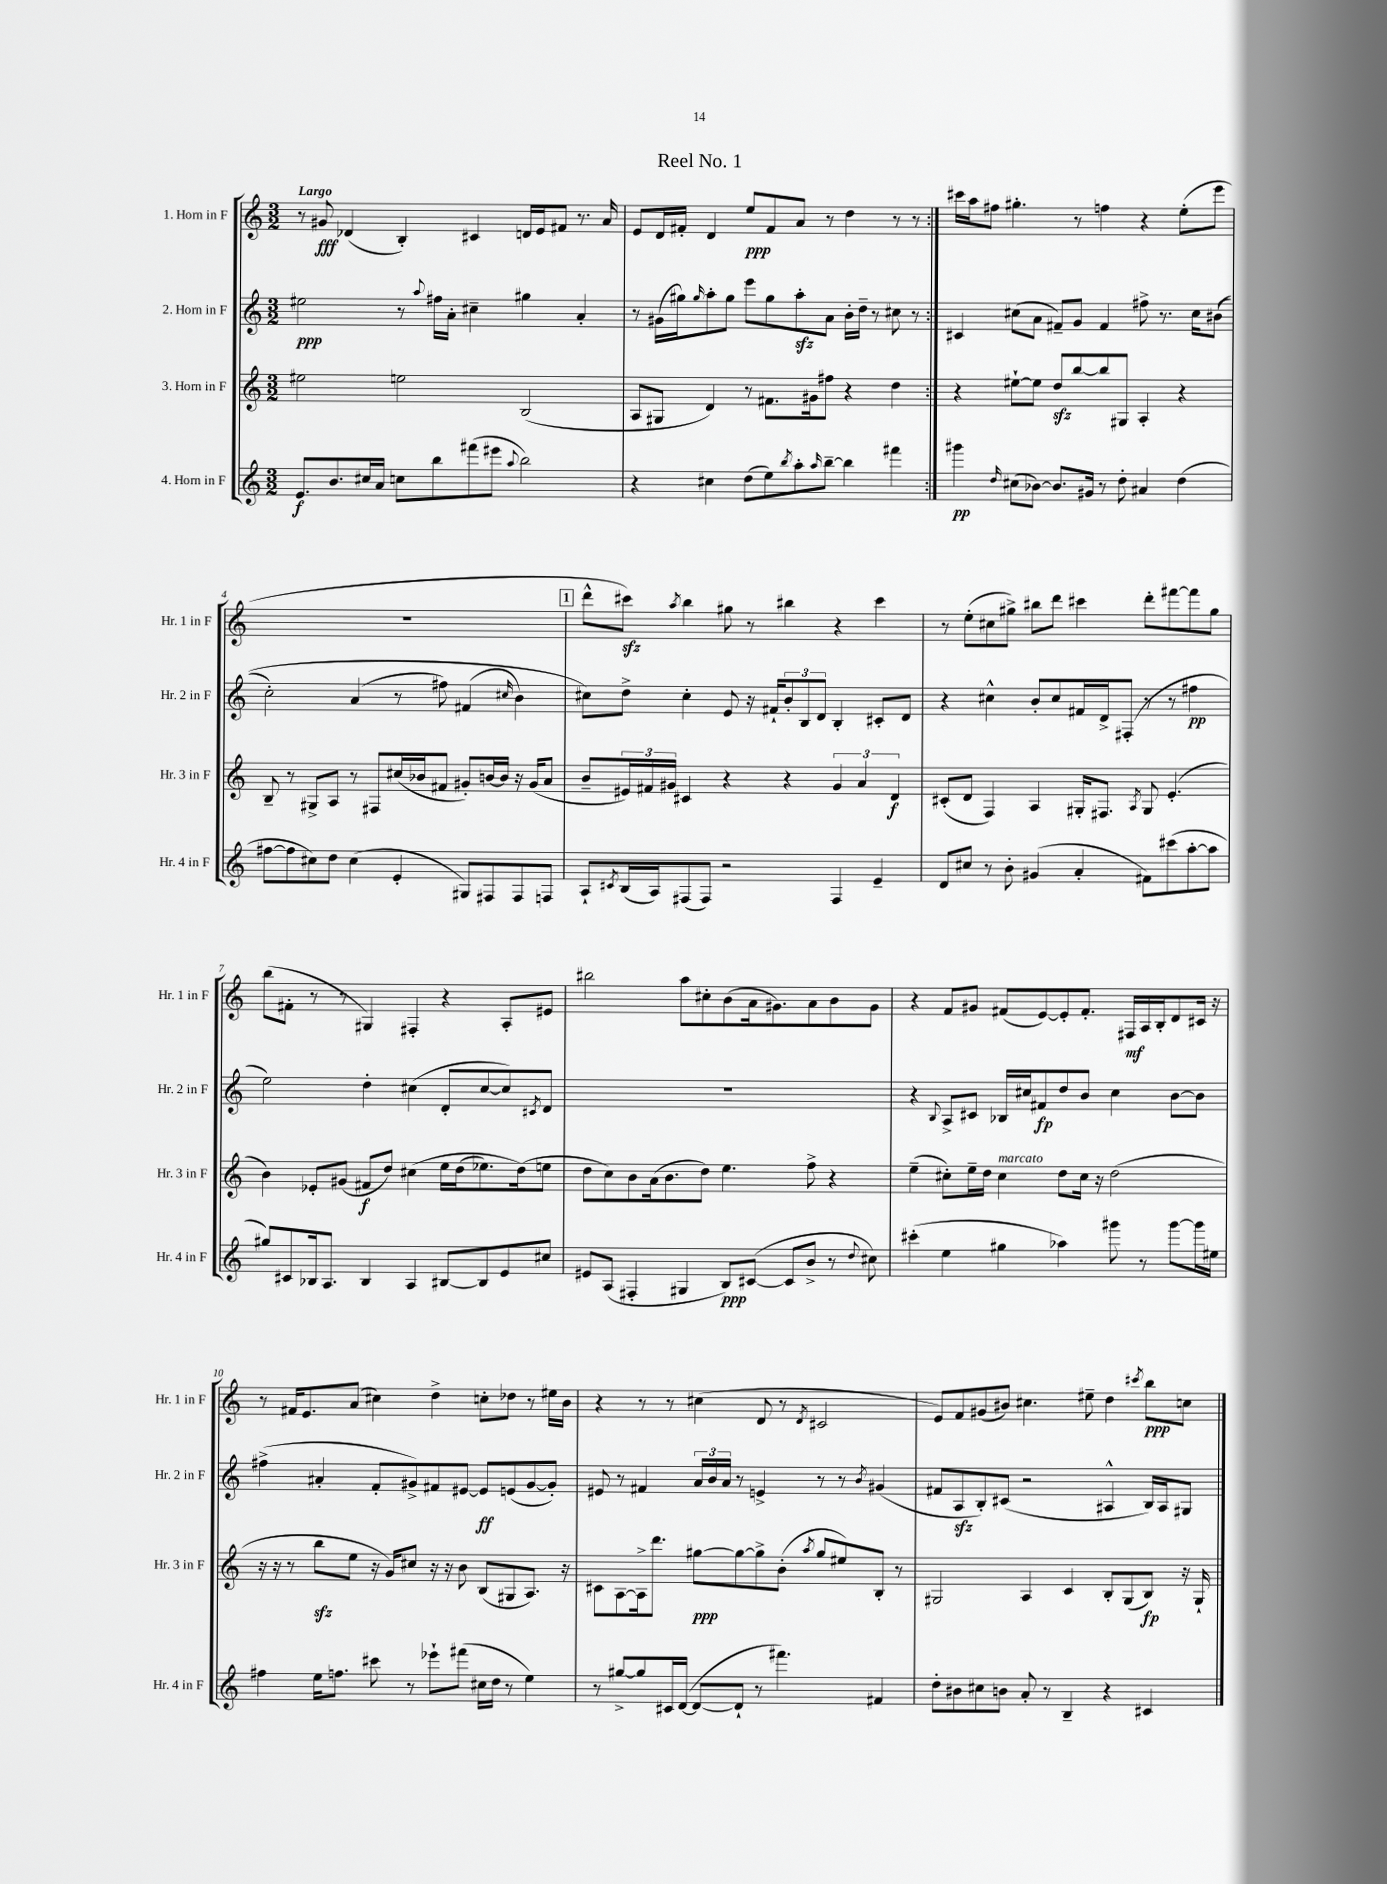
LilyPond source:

\header { title = "Reel No. 1" }
<<
\new StaffGroup <<
\new Staff = "s0" \with { instrumentName = "1. Horn in F" shortInstrumentName = "Hr. 1 in F" } {
    \clef treble \key c \major \numericTimeSignature \time 3/2 \tempo "Largo"
    \repeat volta 2 { r8 gis'8\fff des'4( b4-.) cis'4 d'16 e'16 fis'8 r8. a'16 |
    e'8 d'16 fis'16-. d'4 e''8\ppp fis'8 a'8 r8 d''4 r8 r8 | }
    cis'''16 a''16 fis''8 gis''4.-. r8 f''4 r4 e''8-.( e'''8 |
    R1. |
    \mark \markup { \box "1" } d'''8-^ cis'''8\sfz) \acciaccatura { a''8 } b''4 gis''8 r8 bis''4 r4 cis'''4 |
    r8 e''8-.( cis''8 gis''8->) bis''8 d'''8 cis'''4 d'''8-. fis'''8~ fis'''8 gis''8 |
    b''8( fis'8-. r8 r8 gis4) fis4-. r4 a8-. eis'8 |
    bis''2 a''8 cis''8-. b'8( a'16 gis'8.) a'8 b'8 gis'8 |
    r4 f'8 gis'8 fis'8( e'8~) e'8-. fis'8.-. fis16\mf a16 b16-. d'8 cis'16 r16 |
    r8 fis'16 e'8. a'8( cis''4) d''4-> c''8-. des''8 r8 eis''16 b'16 |
    r4 r8 r8 cis''4( d'8 r8 \acciaccatura { d'8 } cis'2 |
    e'8) f'8 gis'8( bis'8) cis''4. eis''8-- d''4 \acciaccatura { cis'''8 } b''8\ppp c''8 \bar "|." |
}
\new Staff = "s1" \with { instrumentName = "2. Horn in F" shortInstrumentName = "Hr. 2 in F" } {
    \clef treble \key c \major \numericTimeSignature \time 3/2
    \repeat volta 2 { eis''2\ppp r8 \appoggiatura { a''8 } fis''16 a'16-. cis''4-- gis''4 a'4-. |
    r8 gis'16( gis''16) \grace { gis''16 } a''8-. gis''8 e'''8 gis''8 a''8-.\sfz a'8 b'16-. d''16-- r8 cis''8 r8 | }
    cis'4 cis''8( a'8 fis'8--) g'8 fis'4 fis''8-> r8. cis''16 bis'8(\( |
    c''2-.) a'4( r8 fis''8) fis'4( \grace { cis''16 } b'4) |
    \mark \markup { \box "1" } cis''8\) d''8-> cis''4-. e'8 r16 fis'16-! \tuplet 3/2 { b'8-. b8 d'8 } b4-. cis'8-. d'8 |
    r4 cis''4-^ b'8-. cis''8 fis'16 d'16-> fis8-.( r8 r8 fis''4\pp |
    e''2) d''4-. cis''4( d'8-. cis''8~ cis''8) \acciaccatura { cis'8 } d'8 |
    R1. |
    r4 \appoggiatura { b8 } a8-> cis'8 bes16 cis''16 fis'8\fp d''8 b'8 cis''4 b'8~ b'8 |
    fis''4->( ais'4-. f'8-. gis'8->) fis'8 eis'8~ eis'8\ff e'8( gis'8~ gis'8-.) |
    eis'8 r8 fis'4 \tuplet 3/2 { a'16 b'16 a'16 } r8 e'4-> r8 r8 \acciaccatura { b'8 } gis'4( |
    fis'8 a8\sfz b8-.) cis'8( r2 ais4-^ b16) ais16 gis8 \bar "|." |
}
\new Staff = "s2" \with { instrumentName = "3. Horn in F" shortInstrumentName = "Hr. 3 in F" } {
    \clef treble \key c \major \numericTimeSignature \time 3/2
    \repeat volta 2 { eis''2 e''2 b2( |
    a8 gis8 d'4) r8 fis'8. gis'16 fis''8 r4 d''4 | }
    r4 eis''8~-! eis''8 d''8\sfz b''8~ b''8 gis8 a4-. r4 |
    b8-- r8 gis8-> a8 r8 fis8 cis''16( bes'16 fis'8 gis'8-.) b'16~ b'16 r16 gis'16( a'8 |
    \mark \markup { \box "1" } b'8-- \tuplet 3/2 { eis'16) fis'16 gis'16 } cis'4 r4 r4 \tuplet 3/2 { gis'4 a'4 d'4\f } |
    cis'8-.( d'8 f4) a4 gis16-. fis8. \acciaccatura { a8 } gis8 e'4.-.( |
    b'4) ees'8-. gis'8( fis'8\f d''8) cis''4\( e''16 d''16( ees''8.) d''16(\) e''8 |
    d''8 c''8) b'8 a'16( b'8. d''8) e''4. f''8-> r4 |
    e''4--( cis''8-.) e''16-- d''16 cis''4^\markup { \italic "marcato" } d''8 cis''16 r16 d''2( |
    r16 r16 r8 b''8\sfz e''8 r16 g'16) cis''8 r16 r16 b'8 b8( gis8 a8.) r16 |
    cis'8 a8~ a16-> d'''8. gis''8~\ppp gis''8~ gis''8-> b'8-.( \acciaccatura { a''8 } gis''8 eis''8) b8-. r8 |
    gis2 a4 c'4 b8-. gis8( b8\fp) r16 gis16-! \bar "|." |
}
\new Staff = "s3" \with { instrumentName = "4. Horn in F" shortInstrumentName = "Hr. 4 in F" } {
    \clef treble \key c \major \numericTimeSignature \time 3/2
    \repeat volta 2 { e'8.\f b'8. cis''16 a'16 c''8 b''8 fis'''8( eis'''8 \appoggiatura { a''8 } b''2) |
    r4 cis''4 d''8( e''8) \acciaccatura { b''8 } a''8-. \grace { a''16 } b''8~-- b''4 fis'''4 | }
    gis'''4\pp \grace { d''16 } cis''8( bes'8~) bes'8. gis'16 r8 d''8-. ais'4 d''4( |
    fis''8~ fis''8 cis''8) d''8 cis''4( e'4-. gis8) fis8 fis8 f8 |
    \mark \markup { \box "1" } a8-! \acciaccatura { cis'8 } b16( a16) fis8( fis8) r2 fis4 e'4-- |
    d'8 cis''8 r8 b'8-. gis'4( a'4-. fis'8) cis'''8( a''8~-. a''8 |
    gis''8) cis'8 bes16 a8. bes4 a4 bis8~ bis8 e'8 cis''8 |
    eis'8 a8( fis4-. gis4 b8\ppp) cis'8~( cis'8 b'8-> r8 \appoggiatura { d''8 } cis''8) |
    cis'''4-.( e''4 gis''4 aes''4) gis'''8 r8 gis'''8~ gis'''16 eis''16 |
    fis''4 e''16 f''8. cis'''8 r8 ees'''8-! fis'''8( cis''16 d''16 r8 e''4) |
    r8 gis''8~-> gis''8 cis'16 d'16~( d'8~ d'8-! r8 fis'''4.) fis'4 |
    d''8-. bis'8 cis''8 b'8 a'8-. r8 b4-- r4 cis'4 \bar "|." |
}
>>
>>
